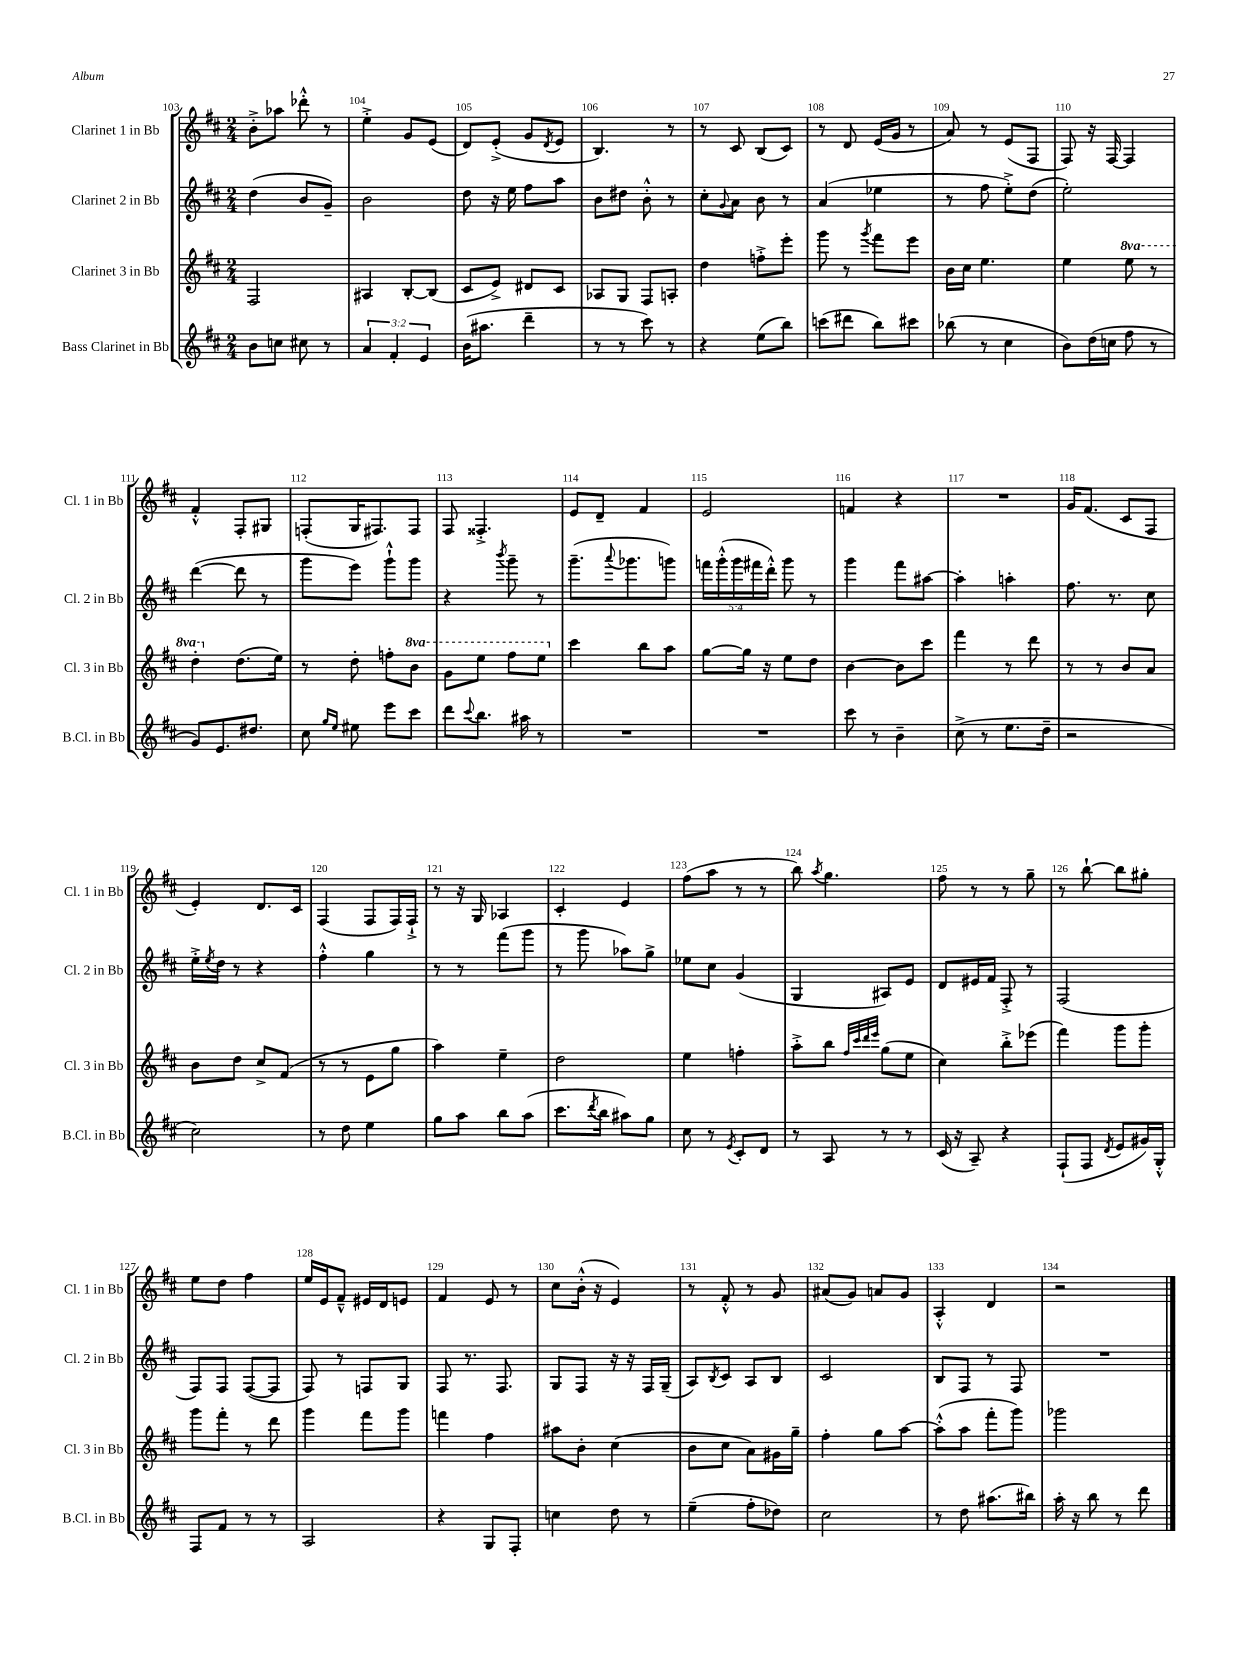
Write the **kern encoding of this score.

**kern	**kern	**kern	**kern
*staff4	*staff3	*staff2	*staff1
*clefG2	*clefG2	*clefG2	*clefG2
*k[f#c#]	*k[f#c#]	*k[f#c#]	*k[f#c#]
*M2/4	*M2/4	*M2/4	*M2/4
8b\L	2F#/	(4dd\	8b'^\L
8cc\J	.	.	8aa-\J
8cc#\	.	8b/L	8ddd-'^^\
8r	.	8g~/J)	8r
=	=	=	=
6a/	4A#/	2b\	4ee'^\
6f#'/	.	.	.
.	[8B'/L	.	8g/L
6e/	.	.	.
.	(8B/]J	.	(8e/J
=	=	=	=
(16b\LK	8c#/L	8dd\	8d/L)
8.aa#\J	.	.	.
.	8e^/J)	16r	(8e'^/J
.	.	16ee\	.
4ddd~\	8d#/L	8ff#\L	8g/L
.	.	.	8qd/
.	8c#/J	8aa\J	8e/J
=	=	=	=
8r	8A-/L	8b\L	4.B/)
8r	8G/J	8dd#\J	.
8ccc#\)	8F#/L	8b'^^\	.
8r	8A'/J	8r	8r
=	=	=	=
4r	4dd\	8cc#'\L	8r
.	.	8qqg/	.
.	.	8a\J	8c#/
(8ee\L	8ff'^\L	8b\	(8B/L
8bb\J)	8eee'\J	8r	8c#/J)
=	=	=	=
(8ccc\L	8ggg\	(4a/	8r
8ddd#\J	8r	.	8d/
.	8qggg/	.	.
8bb\L)	8fff#\L	4ee-\	(16e/LL
.	.	.	16g/JJ
8ccc#\J	8eee\J	.	8r
=	=	=	=
(8bb-\	16b\LL	8r	8a/)
.	16cc#\JJ	.	.
8r	4.ee\	8ff#\	8r
4cc#\	.	8ee'^\L)	(8e/L
.	.	(8dd\J	8F#/J
=	=	=	=
8b\L)	4ee\	2ee'\)	8F#/)
(16dd\L	.	.	16r
16cc\JJ	.	.	[16F#/
8ff#\	8eee\	.	4F#/]
8r	8r	.	.
=	=	=	=
8g/L)	4ddd'\	([4ddd\	4f#'^^/
8.e/	.	.	.
.	(8.dd\L	8ddd\]	8F#'/L
8.dd#/J	.	.	.
.	.	8r	8G#/J
.	16ee\Jk)	.	.
=	=	=	=
8cc#\	8r	8ggg\L	(8F'/L
16qqgg/LL	.	.	.
16qqee/JJ	.	.	.
8ee#\	8dd'\	8eee\J)	16G/K
.	.	.	8.F#/)
8eee\L	8ff'\L	8ggg`^^\L	.
8ccc#\J	8bb\J	8ggg\J	8F#/J
=	=	=	=
8ddd\L	8gg\L	4r	8F#/
8qqccc#/	.	.	.
8.bb\J	8eee\J	.	4.F##'^/
.	.	8qbbb/	.
.	8fff#\L	8ggg~\	.
16aa#\	.	.	.
8r	8eee\J	8r	.
=	=	=	=
2r	4ccc#\	(8.ggg~\L	8e/L
.	.	.	8d~/J
.	.	8qqaaa/	.
.	.	8.ggg-\	.
.	8bb\L	.	4f#/
.	8aa\J	8ggg\J)	.
=	=	=	=
2r	[8gg\L	20fff\LL	2e/
.	.	(20ggg'^^\	.
.	.	20ggg\	.
.	16gg\]Jk	.	.
.	.	20fff#\	.
.	16r	.	.
.	.	20ddd'^^\JJ)	.
.	8ee\L	8ggg\	.
.	8dd\J	8r	.
=	=	=	=
8ccc#\	[4b\	4ggg\	4f/
8r	.	.	.
4b~\	8b\]L	8fff#\L	4r
.	8ccc#\J	[8aa#\J	.
=	=	=	=
(8cc#^\	4fff#\	4aa#'\]	2r
8r	.	.	.
8.ee\L	8r	4aa'\	.
.	8ddd\	.	.
16dd~\Jk	.	.	.
=	=	=	=
2r	8r	8.ff#\	16g/LK
.	.	.	(8.f#/J
.	8r	.	.
.	.	8.r	.
.	8b/L	.	8c#/L
.	8a/J	8cc#\	8F#/J
=	=	=	=
2cc#\)	8b\L	16ee'^\LL	4e'/)
.	.	8qee/	.
.	.	16dd\JJ	.
.	8dd\J	8r	.
.	8cc#^/L	4r	8.d/L
.	(8f#/J	.	.
.	.	.	16c#/Jk
=	=	=	=
8r	8r	4ff#'^^\	(4F#/
8dd\	8r	.	.
4ee\	8e\L	4gg\	8F#/L
.	8gg\J	.	16F#/L)
.	.	.	16F#`^/JJ
=	=	=	=
8gg\L	4aa\)	8r	8r
8aa\J	.	8r	16r
.	.	.	16G/
8bb\L	4ee~\	(8fff#\L	4A-/
(8aa\J	.	8ggg\J	.
=	=	=	=
8.ccc#\L	2dd\	8r	4c#'/
.	.	8ggg\	.
8qddd/	.	.	.
16bb\Jk	.	.	.
8aa#\L)	.	8aa-\L)	4e/
8gg\J	.	8gg^\J	.
=	=	=	=
8cc#\	4ee\	8ee-\L	(8ff#\L
8r	.	8cc#\J	8aa\J
8qe/	.	.	.
8c#'/L	4ff'\	(4g/	8r
8d/J	.	.	8r
=	=	=	=
8r	8aa'^\L	4G/	8bb\)
.	.	.	8qaa/
8A/	8bb\J	.	4.gg\
.	32qqff#/LLL	.	.
.	32qqccc#/	.	.
.	32qqddd/	.	.
.	32qqeee/JJJ	.	.
8r	(8gg\L	8A#/L)	.
8r	8ee\J	8e/J	.
=	=	=	=
(16c#/	4cc#\)	8d/L	8ff#\
16r	.	.	.
8A~/)	.	16e#/L	8r
.	.	16f#/JJ	.
4r	8bb'^\L	8F#'^/	8r
.	(8eee-\J	8r	8gg~\
=	=	=	=
(8F#`/L	4fff#\)	(2F#/	8r
8F#/J	.	.	[8bb`\
8qd/	.	.	.
8e/L	8ggg\L	.	8bb\]L
16g#/L)	8ggg'\J	.	8gg#'\J
16G'^^/JJ	.	.	.
=	=	=	=
8F#/L	8ggg\L	8F#/L)	8ee\L
8f#/J	8fff#'\J	8F#/J	8dd\J
8r	8r	([8F#/L	4ff#\
8r	8ddd\	8F#/]J	.
=	=	=	=
2A/	4ggg\	8F#/)	16ee/LL
.	.	.	16e/J
.	.	8r	8f#~^^/J
.	8fff#\L	8F/L	16e#/LL
.	.	.	16d/J
.	8ggg\J	8G/J	8e/J
=	=	=	=
4r	4fff\	8F#/	4f#/
.	.	8.r	.
8G/L	4ff#\	.	8e/
.	.	8.F#/	.
8F#'/J	.	.	8r
=	=	=	=
4cc\	8aa#\L	8G/L	8cc#\L
.	8b'\J	8F#/J	(16b'^^\Jk
.	.	.	16r
8dd\	(4cc#\	16r	4e/)
.	.	16r	.
8r	.	16F#/LL	.
.	.	(16G~/JJ	.
=	=	=	=
(4ee~\	8b\L	8A/L)	8r
.	.	8qB/	.
.	8cc#\J	8c#/J	8f#'^^/
8ff#'\L	8a\L)	8A/L	8r
8dd-\J)	16g#\L	8B/J	8g/
.	16gg~\JJ	.	.
=	=	=	=
2cc#\	4ff#'\	2c#/	(8a#/L
.	.	.	8g/J)
.	8gg\L	.	8a/L
.	[8aa\J	.	8g/J
=	=	=	=
8r	(8aa'^^\]L	8B/L	4A'^^/
8dd\	8aa\J	8F#/J	.
(8.aa#\L	8fff#'\L	8r	4d/
.	8ggg\J)	8F#/	.
16bb#\Jk)	.	.	.
=	=	=	=
16aa'\	2ggg-\	2r	2r
16r	.	.	.
8bb\	.	.	.
8r	.	.	.
8ddd\	.	.	.
==	==	==	==
*-	*-	*-	*-
